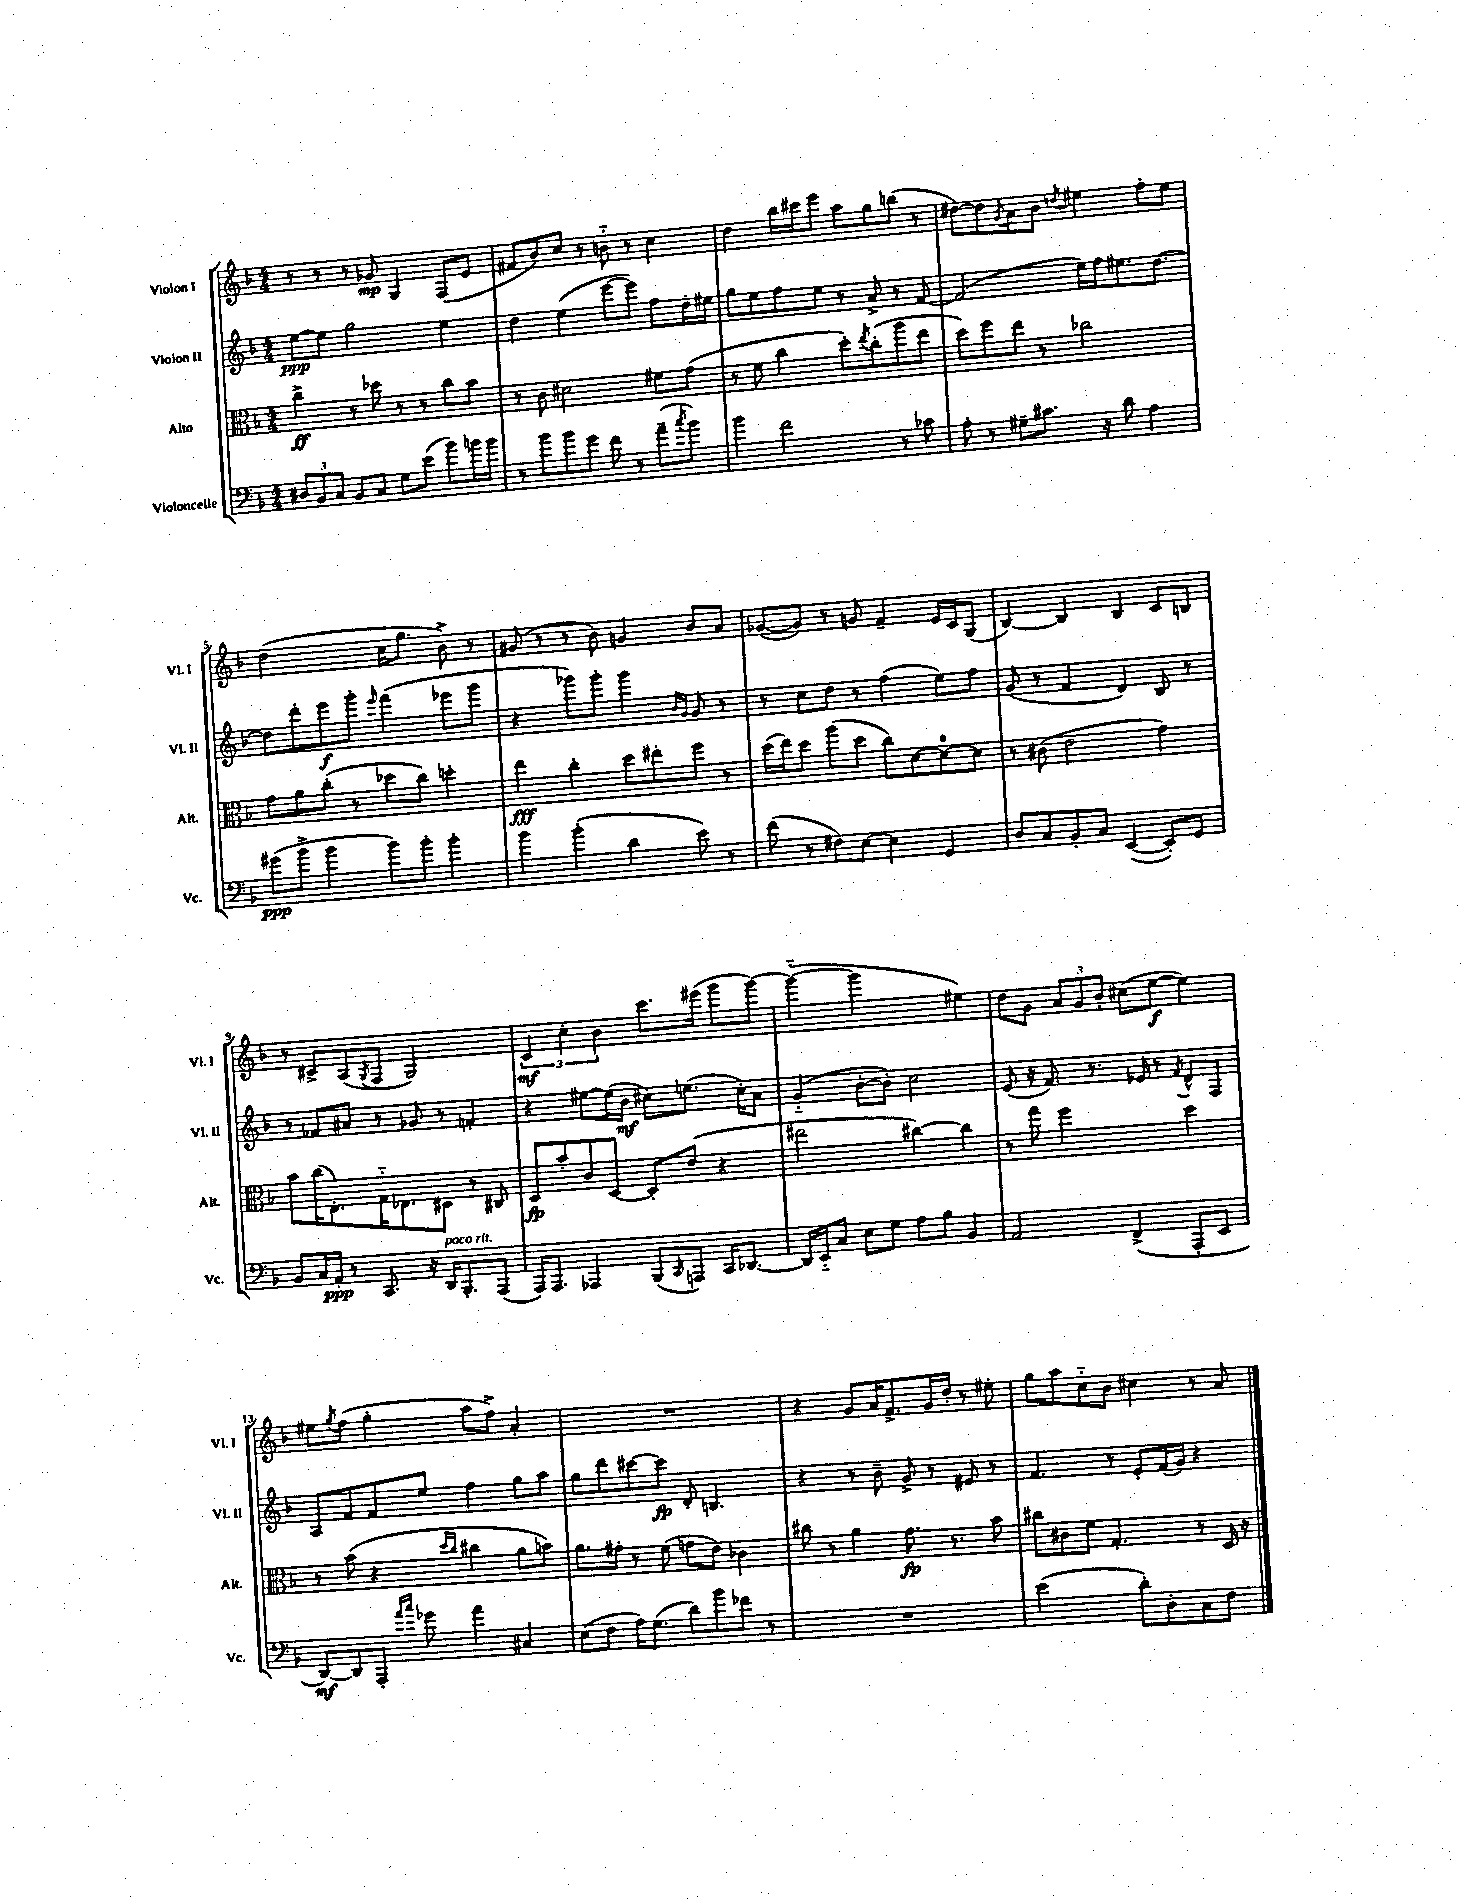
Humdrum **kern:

**kern	**kern	**kern	**kern
*staff4	*staff3	*staff2	*staff1
*clefF4	*clefC3	*clefG2	*clefG2
*k[b-]	*k[b-]	*k[b-]	*k[b-]
*M4/4	*M4/4	*M4/4	*M4/4
12D#	4cc^	[8ee	8r
12BB-	.	.	.
.	.	8ee]	8r
12C	.	.	.
8BB-	8r	2gg	8r
8C	8dd-	.	8g-
8G	8r	.	4G
(8e	8r	.	.
8b-)	8cc	4ee	(8F
16b	8b-	.	8e
16b	.	.	.
=	=	=	=
8r	8r	4dd	8f#
8b-	8c	.	8b-)
8b-	2d#	(4ee	8cc
8g	.	.	8r
8f	.	[8eee	8b'~
8r	.	8eee])	8r
(8a~	8f#	8ff	4cc
8qcc	.	.	.
8b-)	(8g	16dd'	.
.	.	16ee#	.
=	=	=	=
4b-	8r	8gg	4dd
.	8f	8ee	.
2f	4cc	8ff	16bb-
.	.	.	16ccc#
.	.	8ee	8eee
.	8dd')	8r	8aa
.	8qee	.	.
.	(8cc'	8a^	8gg
8r	8aa	8r	(8bb
8c-	8ee	[8f	8r
=	=	=	=
8A'	8dd)	(2f]	[8dd#)
8r	8ff	.	8dd#]
.	.	.	8qg
8G#~	8ee	.	8a
8.c#	8r	.	8b-
.	.	.	8qdd
.	2cc-	16ee)	4ee#
16r	.	16ff	.
8d	.	8.ee#	.
4A	.	.	8ff'
.	.	[8.dd	.
.	.	.	8ee#
=	=	=	=
(8g#	8g	8dd]	(2dd
8b-^	8a	8ddd'	.
4b-	(8cc'	8eee	.
.	8r	8ggg'	.
.	.	16qqeee	.
8b-)	8dd-	(4fff	16cc
.	.	.	8.gg
8b-'	8cc)	.	.
4b-'	4dd'	8eee-	8b-^)
.	.	8ggg	8r
=	=	=	=
4b-	4ee	4r	(8g#
.	.	.	8r
(4b-'	4cc'	8ggg-)	8r
.	.	8ggg-'	8b-)
4d	8dd	4ggg-	4g
.	8ee#'	.	.
.	.	16qqb-	.
.	.	16qqg	.
8e)	8ff	8g	8b-
8r	8r	8r	8a
=	=	=	=
(8f	(16dd	8r	([8g-
.	16ee)	.	.
8r	8dd	8cc	8g-])
8F#)	(8aa	8dd	8r
[8E	8dd	8r	8g
4E]	8cc)	(4ff	4f~
.	[8d	.	.
4GG	8d_	8ee)	16e
.	.	.	16c
.	8d]	8ff	(8G
=	=	=	=
8D	8r	(8g	[4B-)
8C	(8c#	8r	.
8BB-'	2e	4f	4B-]
8C	.	.	.
([4EE	.	4d)	4B-
8EE'])	4g)	8B-	8c
8GG	.	8r	8B
=	=	=	=
8BB-	8b-	8r	8r
16C	(16cc	8f-	8c#^
16AA'	8.E')	.	.
8r	.	8a#	(8A
.	.	.	8qG
8.CC	16G'~	8r	8F
.	8.E-	.	.
.	.	8g-	2G)
16r	.	.	.
16DD	8D#	8r	.
8.BBB-'	.	.	.
.	8r	4f'	.
(8AAA	8C#	.	.
=	=	=	=
16AAA)	8D	4r	6c
8.AAA	.	.	.
.	8b-'	.	.
.	.	.	6cc'
4AAA-	8c	[8ee#	.
.	.	.	6b-
.	[8D	(16ee#]	.
.	.	16b-	.
(8BBB-	8D']	8cc#)	8.ccc
16qqCC	.	.	.
8AAA)	(8e	(8.ee	.
.	.	.	(16eee#
16CC	4r	.	8ggg
[8.DD-	.	16cc#')	.
.	.	8a	[8ggg)
=	=	=	=
16DD-]	2ee#	(4g'~	(4ggg'~_
16EE'~	.	.	.
8C	.	.	.
8E	.	[8b-'	2ggg]
8G	.	8b-'])	.
8A	[4cc#)	2cc	.
8B-	.	.	.
4BB-	4cc#]	.	4ee#)
=	=	=	=
2AA	8r	(8e	8dd
.	8gg	16r	8g
.	.	8.f)	.
.	2ff	.	12a
.	.	.	12g
.	.	8.r	.
.	.	.	12b-'
(4FF^	.	.	(8cc#
.	.	16e-	.
.	.	8r	[8ee
.	.	8qf	.
8AAA'	4dd	8d^^	4ee])
8EE	.	8F	.
=	=	=	=
[8DD)	8r	8A	8ee#
.	.	.	8qgg
8DD]	(8b-	8f	(8ff
8AAA'	4r	8f	4gg'
16qqa	.	.	.
16qqcc	.	.	.
8g-	.	8ee	.
.	16qqdd	.	.
.	16qqcc	.	.
4a	4cc#	4ff	8aa
.	.	.	8ff^)
4C#	8a	8gg	4a'
.	8b)	8aa	.
=	=	=	=
(8E	8.a	8gg	1r
8F	.	8ddd	.
.	16g#'	.	.
16A)	8r	[8ccc#	.
(8.G	.	.	.
.	(8f	8ccc#]	.
8d)	8g	8d'	.
8b-	8e)	4.B	.
8f-	4c-	.	.
8r	.	.	.
=	=	=	=
1r	8cc#	4r	4r
.	8r	.	.
.	4a	8r	8g
.	.	8b-~	16a
.	.	.	8.f^
.	8.g	8g^	.
.	.	8r	16g
.	8.r	.	16dd'
.	.	8e#	8r
.	8b-	8r	8ee#'
=	=	=	=
(2e	8cc#	4.f	8gg
.	8c#	.	8aa
.	8f	.	8cc'~
.	4.G'	8r	8b-
8d')	.	8e'	4cc#
8D'	.	(16f	.
.	.	16g)	.
8C	8r	4r	8r
8F	16D	.	8a
.	16r	.	.
==	==	==	==
*-	*-	*-	*-
